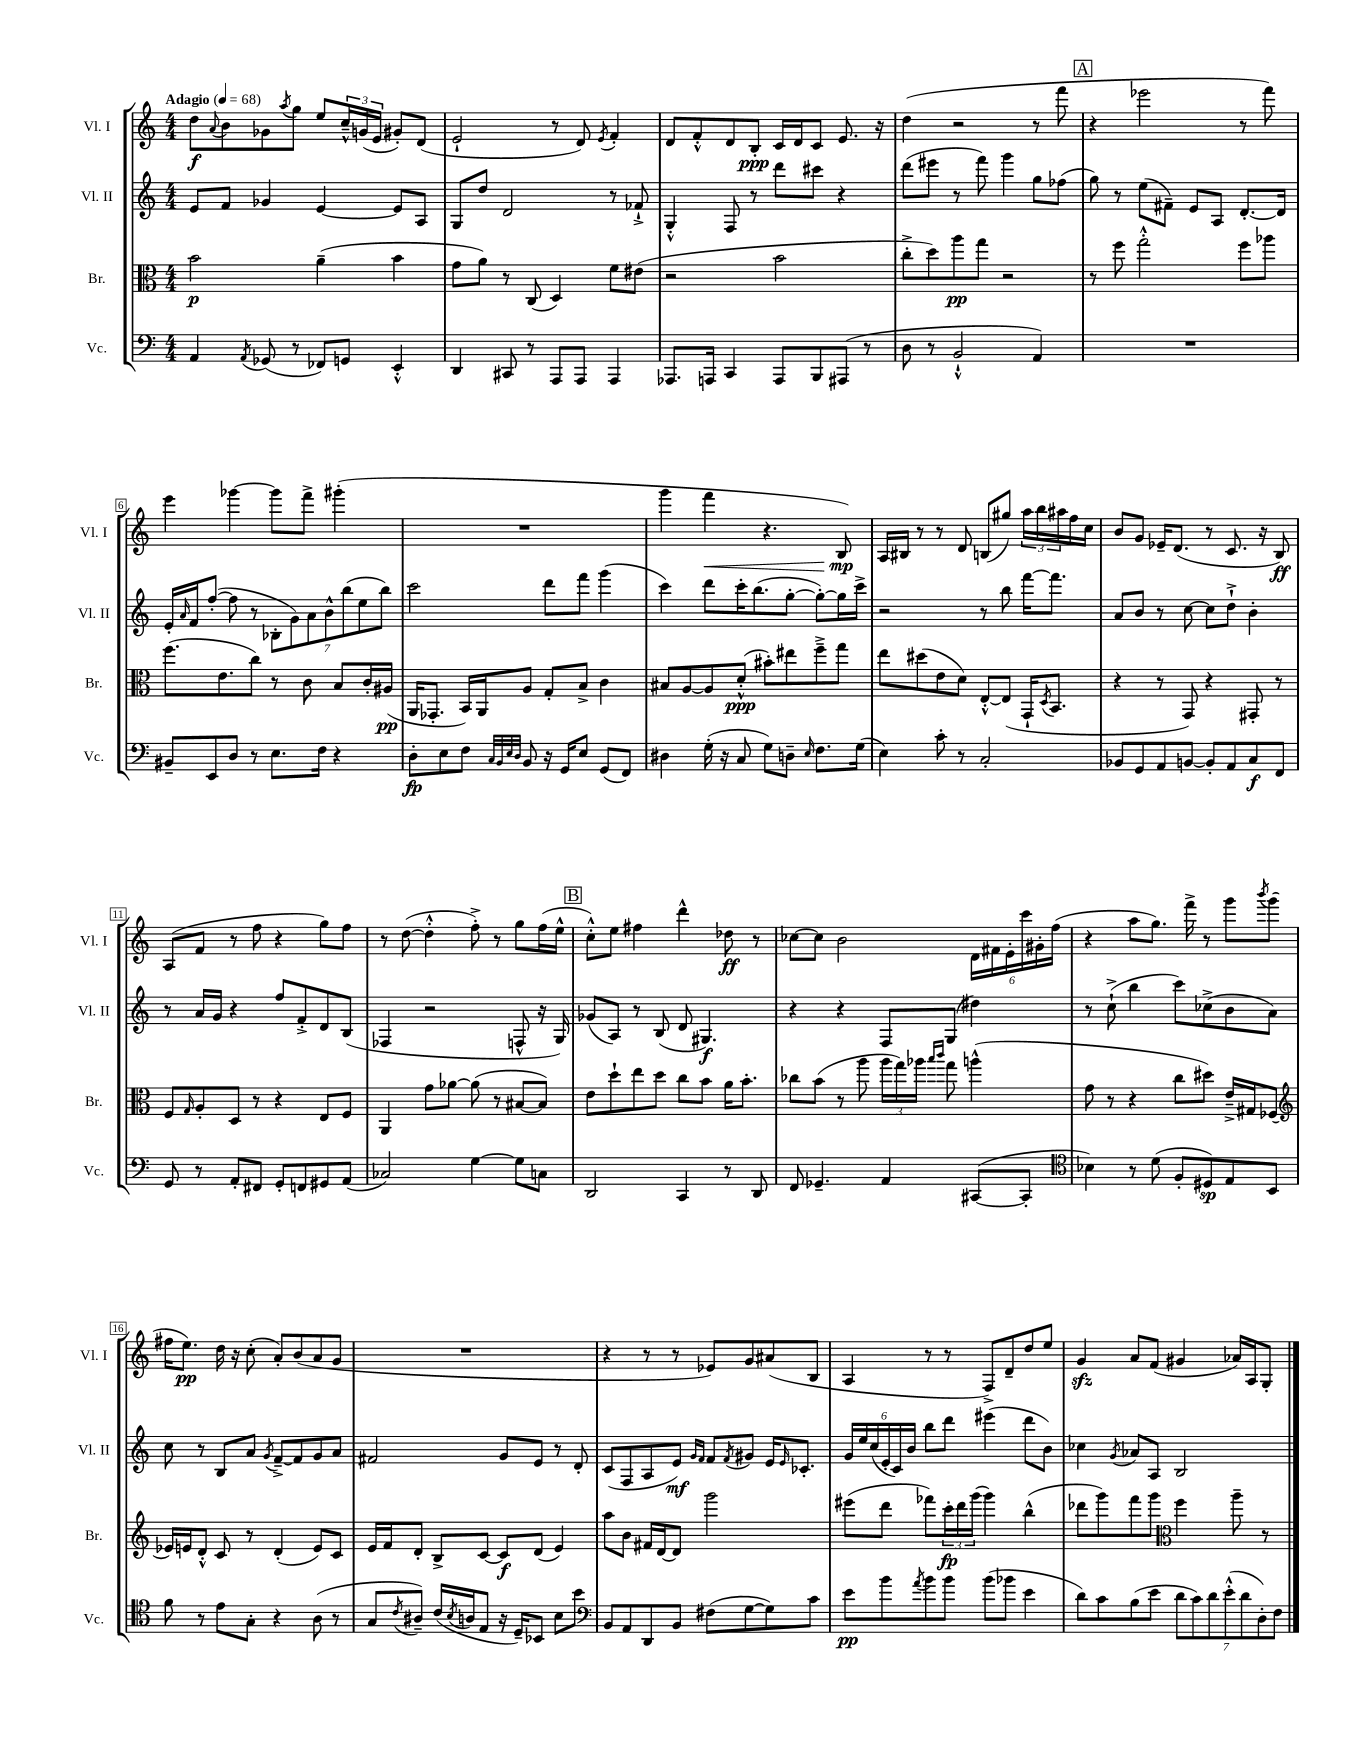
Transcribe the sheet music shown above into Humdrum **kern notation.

**kern	**kern	**kern	**kern
*staff4	*staff3	*staff2	*staff1
*clefF4	*clefC3	*clefG2	*clefG2
*k[]	*k[]	*k[]	*k[]
*M4/4	*M4/4	*M4/4	*M4/4
*MM68	*MM68	*MM68	*MM68
4AA	2b	8e	8dd
.	.	.	8qqa
.	.	8f	8b
8qAA	.	.	.
(8GG-	.	4g-	8g-
.	.	.	8qaa
8r	.	.	8gg
8FF-)	(4a~	[4e	8ee
8GG	.	.	24cc~^^
.	.	.	(24g
.	.	.	24e
4EE'^^	4b	8e]	8g#')
.	.	8A	(8d
=	=	=	=
4DD	8g	8G	2e`
.	8a)	8dd	.
8CC#	8r	2d	.
8r	(8C	.	.
8AAA	4D)	.	8r
8AAA	.	.	8d)
.	.	.	8qe
4AAA	8f	8r	4f'
.	(8e#	8f-`^	.
=	=	=	=
8.AAA-	2r	4G'^^	8d
.	.	.	8f'^^
16AAA	.	.	.
4CC	.	8F	8d
.	.	8r	8B'
8AAA	2b	8ddd	16c
.	.	.	16d
8BBB	.	8ccc#	8c
(8AAA#	.	4r	8.e
8r	.	.	.
.	.	.	16r
=	=	=	=
8D	8cc'^	(8ddd	(4dd
8r	8dd)	8eee#	.
2BB`^^	8aa	8r	2r
.	8gg	8fff)	.
.	2r	4ggg	.
4AA)	.	8gg	8r
.	.	(8ff-	8fff
=	=	=	=
1r	8r	8gg)	4r
.	8ff	8r	.
.	2gg'^^	(8ee	2eee-
.	.	8f#~)	.
.	.	8e	.
.	.	8A	.
.	8ff	[8.d'	8r
.	8aa-	.	8fff)
.	.	16d]	.
=	=	=	=
8BB#~	(8.ff	16e'	4eee
.	.	16qqa	.
.	.	16f	.
8EE	.	([8ff'	.
.	8.e	.	.
8D	.	8ff]	[4ggg-
8r	8cc)	8r	.
8.E	8r	14B-'	8ggg-]
.	.	14g)	.
.	8c	.	8fff^
.	.	14a	.
16F	.	.	.
.	.	14b^^	.
4r	8B	.	(4ggg#'
.	.	(14bb	.
.	.	14ee	.
.	16c'	.	.
.	.	14bb)	.
.	(16A#	.	.
=	=	=	=
8D'	16AA	2ccc	1r
.	8.GG-'	.	.
8E	.	.	.
8F	16BB)	.	.
.	16AA	.	.
32qqC	.	.	.
32qqBB	.	.	.
32qqE	.	.	.
32qqD	.	.	.
8BB	8A	.	.
16r	8G'	8ddd	.
16GG	.	.	.
8E	8B^	8fff	.
(8GG	4c	(4ggg	.
8FF)	.	.	.
=	=	=	=
4D#	8B#	4ccc)	4ggg
.	[8A	.	.
(16G'	8A]	8ddd	4fff
16r	.	.	.
8C	(8d'^^	16ccc'	.
.	.	(8.bb	.
8G)	8b#')	.	4.r
8D~	8ee#	[8gg'	.
16qqE	.	.	.
8.F	8ff~^	8gg'_)	.
.	8gg	16gg]	8B)
(16G	.	16ccc^	.
=	=	=	=
4E)	8ee	2r	16A
.	.	.	16B#
.	(8dd#	.	8r
8c'	8e	.	8r
8r	8d)	.	8d
2C'	[8E'^^	8r	(8B
.	(8E]	8bb	8gg#)
.	16GG`	[16fff	24aa
.	.	.	24bb
.	8qD	.	.
.	8.BB	8.fff]	.
.	.	.	24aa#
.	.	.	16ff
.	.	.	16cc
=	=	=	=
8BB-	4r	8a	8b
8GG	.	8b	8g
8AA	8r	8r	16e-~
.	.	.	(8.d
[8BB	8GG)	[8cc	.
8BB']	4r	8cc]	8r
8AA	.	8dd`^	8.c
8C	8GG#'	4b'	.
.	.	.	16r
8FF	8r	.	8B)
=	=	=	=
8GG	8F	8r	(8A
.	16qqG	.	.
8r	8A'	16a	8f
.	.	16g	.
8AA'	8D	4r	8r
8FF#	8r	.	8ff
8GG'	4r	8ff	4r
8FF	.	8f'^	.
8GG#	8E	8d	8gg)
(8AA	8F	(8B	8ff
=	=	=	=
2C-)	4AA	4F-	8r
.	.	.	([8dd
.	8g	2r	4dd'^^]
.	[8a-	.	.
[4G	(8a-]	.	8ff'^)
.	8r	.	8r
8G]	[8B#	8F^^	8gg
8C	8B#])	16r	(16ff
.	.	16G)	16ee^^
=	=	=	=
2DD	8e	(8g-	8cc'^^)
.	8dd`	8A)	8ee
.	8ee	8r	4ff#
.	8dd	(8B	.
4CC	8cc	8d	4ddd^^
.	8b	4.G#)	.
8r	16a	.	8dd-
.	8.b'	.	.
8DD	.	.	8r
=	=	=	=
8FF	8cc-	4r	[8cc-
4.GG-~	(8b	.	8cc-]
.	8r	4r	2b
.	8aa	.	.
4AA	24aa	8F	.
.	24gg)	.	.
.	24aa-	.	.
.	16qqbb	.	.
.	16qqccc	.	.
.	8gg	(8G	.
([8CC#	(4aa^^	4dd#)	24d
.	.	.	24f#
.	.	.	24e'
8CC#']	.	.	24ccc
.	.	.	24g#'
.	.	.	(24ff
=	=	=	=
*clefC4	*	*	*
4B-)	8g	8r	4r
.	8r	(8cc`^	.
8r	4r	4bb	8aa
(8d	.	.	8.gg)
8F'	8cc	8ccc)	.
.	.	.	16fff^
8D#)	8dd#)	(8cc-^	8r
8E	16e~^	8b	8ggg
.	16G#	.	.
.	.	.	8qbbb
8BB	(8F-	8a)	(8ggg
=	=	=	=
*	*clefG2	*	*
8f	16e-)	8cc	16ff#
.	16e	.	8.ee)
8r	8d'^^	8r	.
8e	8c	8B	16dd
.	.	.	16r
8G'	8r	8a	(8cc'
.	.	8qg	.
4r	(4d'	[8f~^	8a')
.	.	8f]	(8b
(8A	8e)	8g	8a
8r	8c	8a	8g
=	=	=	=
8G	16e	2f#	1r
.	16f	.	.
8qc	.	.	.
8A#~)	8d'	.	.
(16c	8B^	.	.
8qB	.	.	.
16A	.	.	.
8E	[8c	.	.
16r	8c]	8g	.
16D~)	.	.	.
8BB-	(8d	8e	.
8B	4e)	8r	.
8b	.	8d'	.
=	=	=	=
*clefF4	*	*	*
8BB	8aa	(8c	4r
8AA	8b	8F	.
8DD	16f#	8A	8r
.	[16d	.	.
8BB	8d]	8e)	8r
.	.	16qqg	.
.	.	16qqf	.
(8F#	2ggg	8f	8e-)
.	.	8qf	.
[8G	.	8g#	8g
8G])	.	16e	(8a#
.	.	16qqe	.
.	.	8.c-'	.
8c	.	.	8B
=	=	=	=
8e	(8eee#	24g	4A
.	.	24ee	.
.	.	(24cc	.
8b	8ddd	24e'	.
.	.	24c)	.
.	.	24b	.
8qa	.	.	.
8b	8fff-)	8bb	8r
8b	24ccc'	8ddd	8r
.	24ddd	.	.
.	(24ggg	.	.
(8b	4ggg)	(4eee#	8F^)
8b-	.	.	8d~
4e	(4bb^^	8ddd	8dd
.	.	8b)	8ee
=	=	=	=
8d)	8ddd-	4cc-	4g
8c	8ggg)	.	.
.	.	8qg	.
(8B	8fff	8a-	8a
8e	8ggg	8A	(8f
*	*clefC3	*	*
14d	4ff	2B	4g#
14c)	.	.	.
14d	.	.	.
(14e'^^	.	.	.
.	8aa~	.	16a-)
14d	.	.	.
.	.	.	16A
14D')	.	.	.
.	8r	.	8G'
14F	.	.	.
==	==	==	==
*-	*-	*-	*-
